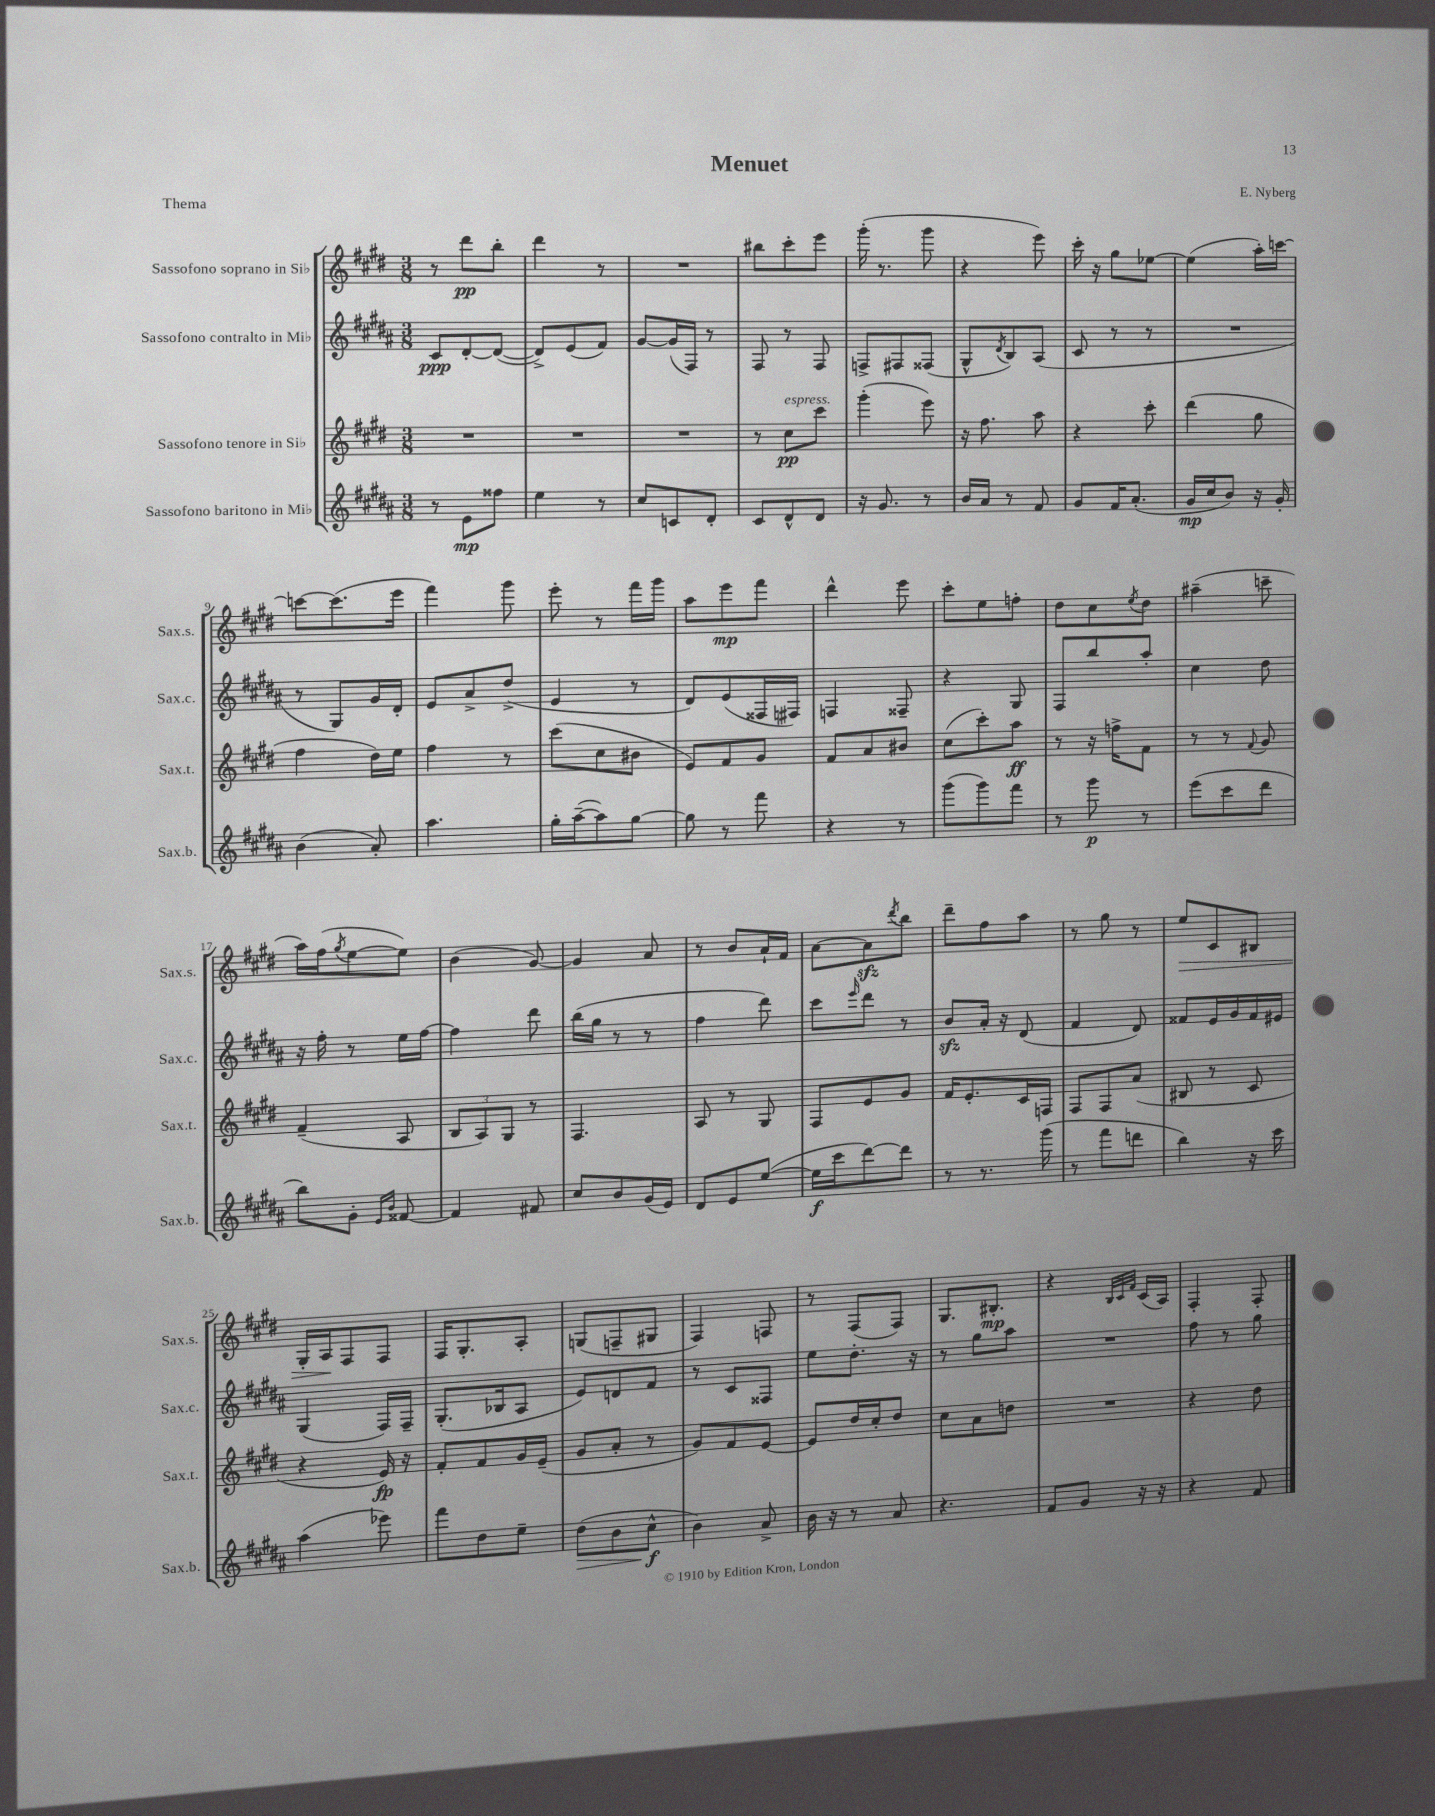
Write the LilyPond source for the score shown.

\header { title = "Menuet" composer = "E. Nyberg" piece = "Thema" }
<<
\new StaffGroup <<
\new Staff = "s0" \with { instrumentName = "Sassofono soprano in Sib" shortInstrumentName = "Sax.s." } {
    \clef treble \key e \major \numericTimeSignature \time 3/8
    r8 dis'''8\pp b''8-. |
    dis'''4 r8 |
    R4. |
    bis''8 cis'''8-. e'''8 |
    gis'''16-.( r8. gis'''8 |
    r4 e'''8) |
    cis'''16-. r16 gis''8 ees''8~ |
    ees''4( a''16-.) c'''16~ |
    c'''8~ c'''8.( e'''16 |
    fis'''4) gis'''8 |
    e'''8-. r8 fis'''16 gis'''16 |
    a''8 e'''8\mp fis'''8 |
    dis'''4-^ e'''8 |
    cis'''8-. e''8 f''8-. |
    dis''8 cis''8 \acciaccatura { e''8 } dis''8 |
    ais''4--( c'''8-- |
    a''16) fis''16( \acciaccatura { gis''8 } e''8~ e''8) |
    b'4( gis'8~) |
    gis'4 a'8 |
    r8 b'8 a'16-! fis'16 |
    a'8~ a'8\sfz \acciaccatura { dis'''8 } b''8 |
    dis'''8-- fis''8 a''8 |
    r8 gis''8 r8 |
    e''8\> cis'8 bis8 |
    gis16-. a16\! fis8 fis8 |
    fis16 gis8.-. a8-. |
    g8( f8-- gis8 |
    fis4) f8 |
    r8 fis8( fis8) |
    gis8. bis8.-.\mp |
    r4 \grace { b32 cis'32 fis'32 } cis'16( a16) |
    fis4-. fis8-. \bar "|." |
}
\new Staff = "s1" \with { instrumentName = "Sassofono contralto in Mib" shortInstrumentName = "Sax.c." } {
    \clef treble \key b \major \numericTimeSignature \time 3/8
    cis'8\ppp dis'8~-. dis'8~( |
    dis'8->) e'8( fis'8) |
    gis'8~ gis'16( fis16) r8 |
    fis8 r8 fis8 |
    f8-> fis8 fisis8( |
    gis8-^ \acciaccatura { dis'8 } b8) ais8( |
    cis'8 r8 r8 |
    R4. |
    r8 gis8) gis'16 dis'16-. |
    e'8 ais'8-> dis''8->( |
    e'4 r8 |
    dis'8) e'8( fisis16 fis16) |
    f4 fisis8-- |
    r4 gis8 |
    fis8 b''8 ais''8-. |
    cis''4 dis''8 |
    r16 fis''16-. r8 e''16 fis''16~ |
    fis''4 dis'''8 |
    b''16( gis''16 r8 r8 |
    fis''4 dis'''8) |
    cis'''8 \grace { e'''16 } dis'''8 r8 |
    b'8\sfz ais'16-. r16 dis'8( |
    fis'4 dis'8) |
    fisis'8 e'16 gis'16 fisis'16 eis'16 |
    gis4( fis16) fis16-- |
    gis8.-.( bes16 ais8 |
    e'8) d'8 fis'8 |
    r8 cis'8 fisis8 |
    e''8 dis''8.-. r16 |
    r8 gis''8 ais''8 |
    R4. |
    fis''8 r8 gis''8 \bar "|." |
}
\new Staff = "s2" \with { instrumentName = "Sassofono tenore in Sib" shortInstrumentName = "Sax.t." } {
    \clef treble \key e \major \numericTimeSignature \time 3/8
    R4. |
    R4. |
    R4. |
    r8 cis''8\pp^\markup { \italic "espress." } cis'''8 |
    gis'''4-.( e'''8) |
    r16 fis''8. a''8 |
    r4 cis'''8-. |
    dis'''4( gis''8 |
    fis''4 dis''16) e''16 |
    fis''4 r8 |
    cis'''8( cis''8 bis'8 |
    e'8) fis'8 gis'8 |
    fis'8 a'8 bis'8 |
    cis''8( cis'''8-.) a''8\ff |
    r8 r16 f''16-> fis'8 |
    r8 r8 \appoggiatura { fis'8 } gis'8 |
    fis'4--( a8 |
    \tuplet 3/2 { b8 a8) gis8 } r8 |
    fis4. |
    a8 r8 gis8 |
    fis8 e'8 gis'8 |
    fis'16 e'8.-. cis'16 f16 |
    fis8 fis8 a'8( |
    bis8 r8 cis'8 |
    r4 e'16\fp) r16 |
    fis'8-. fis'8 gis'16 e'16--( |
    gis'8 a'8-. r8 |
    gis'8) fis'8 e'8~ |
    e'8 dis''16 cis''16-. dis''8 |
    cis''8 a'8 d''8 |
    R4. |
    r4 dis''8 \bar "|." |
}
\new Staff = "s3" \with { instrumentName = "Sassofono baritono in Mib" shortInstrumentName = "Sax.b." } {
    \clef treble \key b \major \numericTimeSignature \time 3/8
    r8 e'8\mp fisis''8 |
    e''4 r8 |
    cis''8 c'8 dis'8-. |
    cis'8 dis'8-^ dis'8 |
    r16 gis'8. r8 |
    b'16 ais'16 r8 fis'8 |
    gis'8 fis'16 ais'8.-.( |
    gis'16\mp cis''16 b'8) r16 gis'16-. |
    b'4( ais'8-.) |
    ais''4. |
    gis''16-. ais''16~--( ais''8) gis''8~ |
    gis''8 r8 fis'''8 |
    r4 r8 |
    gis'''8( gis'''8) fis'''8 |
    r8 gis'''8\p r8 |
    e'''8( cis'''8 dis'''8 |
    b''8) gis'8-. \grace { e'16 b'16 } fisis'8~ |
    fisis'4 fis'8 |
    cis''8 b'8 gis'16( e'16) |
    dis'8 e'8 e''8~( |
    e''16\f cis'''16 dis'''8~) dis'''8 |
    r8 r8. gis'''16( |
    r8 fis'''8 d'''8 |
    b''4) r16 cis'''16 |
    ais''4( ees'''8) |
    fis'''8 dis''8 e''8-- |
    dis''8\>( b'8 cis''8-^\f\! |
    b'4) ais'8-> |
    b'16 r16 r8 ais'8 |
    r4. |
    fis'8 gis'8 r16 r16 |
    r4 fis'8 \bar "|." |
}
>>
>>
